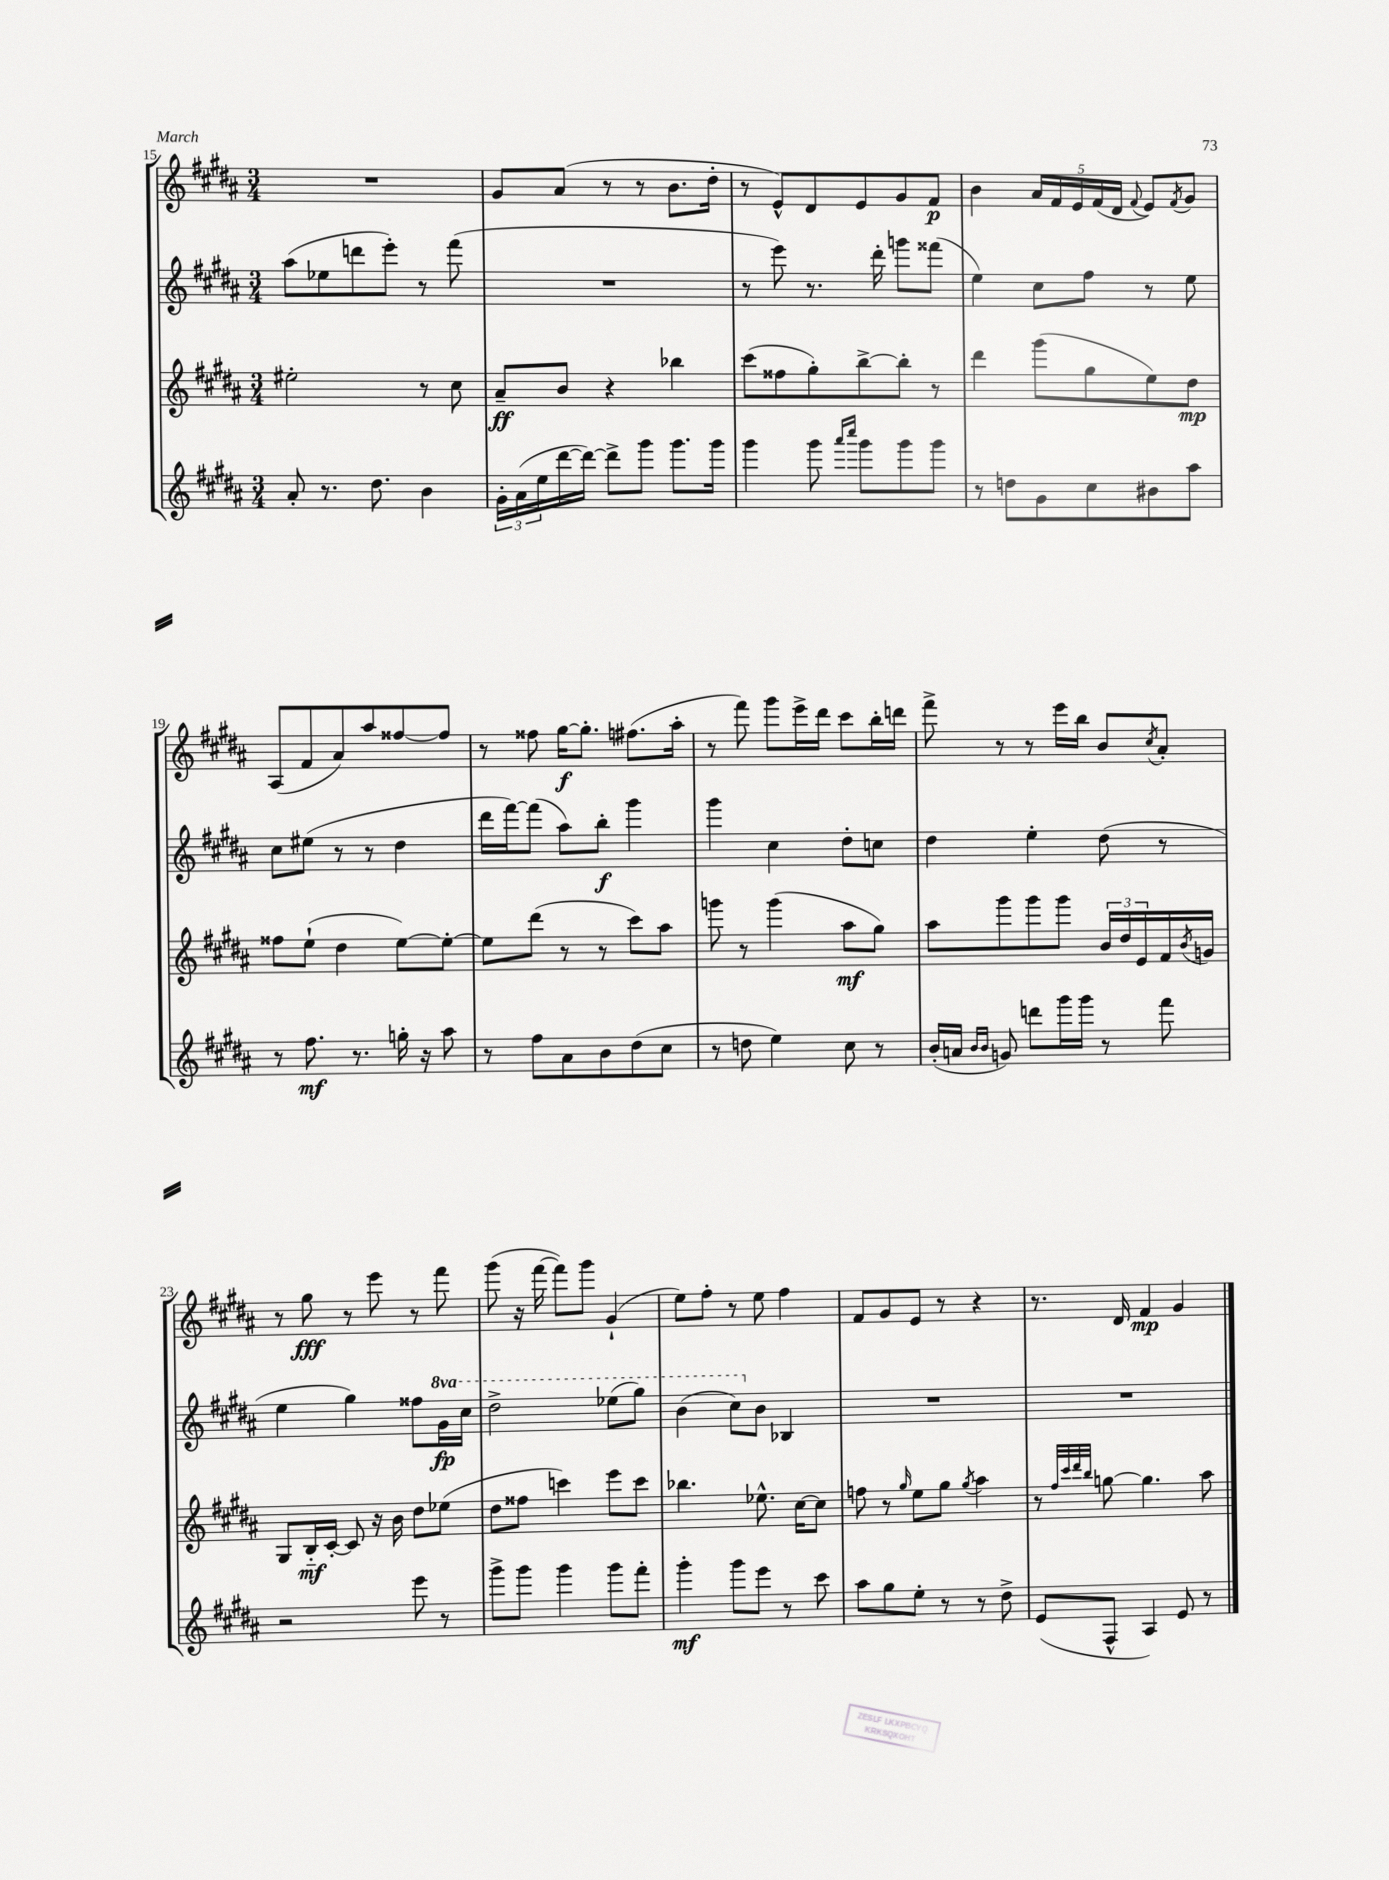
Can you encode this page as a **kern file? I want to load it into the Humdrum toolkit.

**kern	**dynam	**kern	**dynam	**kern	**dynam	**kern	**dynam
*part4	*part4	*part3	*part3	*part2	*part2	*part1	*part1
*staff4	*staff4	*staff3	*staff3	*staff2	*staff2	*staff1	*staff1
*clefG2	*	*clefG2	*	*clefG2	*	*clefG2	*
*k[f#c#g#d#a#]	*	*k[f#c#g#d#a#]	*	*k[f#c#g#d#a#]	*	*k[f#c#g#d#a#]	*
*M3/4	*	*M3/4	*	*M3/4	*	*M3/4	*
=15	=15	=15	=15	=15	=15	=15	=15
8a#'/	.	2ee#X'\	.	(8aa#\L	.	2.r	.
8.r	.	.	.	8ee-X\	.	.	.
.	.	.	.	8dddn\	.	.	.
8.dd#\	.	.	.	.	.	.	.
.	.	.	.	8eee'\J)	.	.	.
4b\	.	8r	.	8r	.	.	.
.	.	8cc#\	.	(8fff#\	.	.	.
=16	=16	=16	=16	=16	=16	=16	=16
24g#'\LL	.	8a#~/L	ff	2.r	.	8g#/L	.
(24a#\	.	.	.	.	.	.	.
24ee\	.	.	.	.	.	.	.
[16ddd#\	.	8b/J	.	.	.	(8a#/J	.
16ddd#\JJ_)	.	.	.	.	.	.	.
8ddd#^\L]	.	4r	.	.	.	8r	.
8ggg#\J	.	.	.	.	.	8r	.
8.ggg#\L	.	4bb-X\	.	.	.	8.b\L	.
16ggg#\Jk	.	.	.	.	.	16dd#'\Jk	.
=17	=17	=17	=17	=17	=17	=17	=17
4ggg#\	.	(8ccc#\L	.	8r	.	8r	.
.	.	8ff##X\	.	8eee\)	.	8e^^/L)	.
8ggg#\	.	8gg#'\)	.	8.r	.	8d#/	.
16qqaaa#/LL	.	.	.	.	.	.	.
16qqcccc#/JJ	.	.	.	.	.	.	.
8ggg#\L	.	[8bb^\	.	.	.	8e/	.
.	.	.	.	16ddd#'\	.	.	.
8ggg#\	.	8bb'\J]	.	8gggn\L	.	8g#/	.
8ggg#\J	.	8r	.	(8fff##X\J	.	8f#/J	p
=18	=18	=18	=18	=18	=18	=18	=18
8r	.	4ddd#\	.	4ee\)	.	4b\	.
8ddn\L	.	.	.	.	.	.	.
8g#\	.	(8ggg#\L	.	8cc#\L	.	20a#/LL	.
.	.	.	.	.	.	20f#/	.
.	.	.	.	.	.	20e/	.
8cc#\	.	8gg#\	.	8ff#\J	.	.	.
.	.	.	.	.	.	(20f#/	.
.	.	.	.	.	.	20d#/JJ	.
.	.	.	.	.	.	8qqf#/	.
8b#X\	.	8ee\)	.	8r	.	8e/L)	.
.	.	.	.	.	.	8qf#/	.
8aa#\J	.	8dd#\J	mp	8ee\	.	8g#/J	.
!!LO:LB:g=z
=19	=19	=19	=19	=19	=19	=19	=19
8r	.	8ff##X\L	.	8cc#\L	.	(8A#/L	.
8.ff#\	mf	(8ee`\J	.	(8ee#X\J	.	8f#/	.
.	.	4dd#\	.	8r	.	8a#/)	.
8.r	.	.	.	.	.	.	.
.	.	.	.	8r	.	8aa#/	.
16ggn'\	.	[8ee\L)	.	4dd#\	.	[8ff##X/	.
16r	.	.	.	.	.	.	.
8aa#\	.	8ee'\J_	.	.	.	8ff##/J]	.
=20	=20	=20	=20	=20	=20	=20	=20
8r	.	8ee\L]	.	16ddd#\LL	.	8r	.
.	.	.	.	[16fff#\J)	.	.	.
8ff#\L	.	(8ddd#\J	.	(8fff#\J]	.	8ff##X\	.
8a#\	.	8r	.	8aa#\L)	.	[16gg#\KL	f
.	.	.	.	.	.	8.gg#'\J]	.
8b\	.	8r	.	8bb'\J	f	.	.
(8dd#\	.	8ccc#\L)	.	4ggg#\	.	(8.ff#X\L	.
8cc#\J	.	8aa#\J	.	.	.	.	.
.	.	.	.	.	.	16aa#'\Jk	.
=21	=21	=21	=21	=21	=21	=21	=21
8r	.	8gggn\	.	4ggg#\	.	8r	.
8ddn\	.	8r	.	.	.	8fff#\)	.
4ee\)	.	(4ggg\	.	4cc#\	.	8ggg#\L	.
.	.	.	.	.	.	16eee^\L	.
.	.	.	.	.	.	16ddd#\JJ	.
8cc#\	.	8aa#\L	mf	8dd#'\L	.	8ccc#\L	.
8r	.	8gg#\J)	.	8ccn\J	.	16bb'\L	.
.	.	.	.	.	.	16dddn\JJ	.
=22	=22	=22	=22	=22	=22	=22	=22
(16b'/LL	.	8aa#\L	.	4dd#\	.	8fff#^\	.
16an/JJ	.	.	.	.	.	.	.
16qqb/LL	.	.	.	.	.	.	.
16qqb/JJ	.	.	.	.	.	.	.
8gn/)	.	8ggg#\	.	.	.	8r	.
8dddn\L	.	8ggg#\	.	4ee'\	.	8r	.
16ggg#\L	.	8ggg#\J	.	.	.	16eee\LL	.
16ggg#\JJ	.	.	.	.	.	16bb\JJ	.
8r	.	24b/LL	.	(8dd#\	.	8b/L	.
.	.	24dd#/	.	.	.	.	.
.	.	24e/	.	.	.	.	.
.	.	.	.	.	.	8qcc#/	.
8fff#\	.	16f#/	.	8r	.	8a#'/J	.
.	.	8qb/	.	.	.	.	.
.	.	16gn/JJ	.	.	.	.	.
!!LO:LB:g=z
=23	=23	=23	=23	=23	=23	=23	=23
2r	.	8G#/L	.	4ee\	.	8r	.
.	.	16B/L	mf	.	.	8gg#\	fff
.	.	[16c#'/JJ	.	.	.	.	.
.	.	8c#/]	.	4gg#\)	.	8r	.
.	.	16r	.	.	.	8eee\	.
.	.	16b\	.	.	.	.	.
8eee\	.	8dd#\L	.	8ff##X\L	.	8r	.
*	*	*	*	*8va	*	*	*
8r	.	(8ee-X\J	.	16gg#\L	fp	8fff#\	.
.	.	.	.	16ccc#\JJ	.	.	.
=24	=24	=24	=24	=24	=24	=24	=24
8ggg#^\L	.	8dd#\L	.	2ddd#^\	.	(8ggg#\	.
8ggg#\J	.	8ff##X\J	.	.	.	16r	.
.	.	.	.	.	.	[16fff#\	.
4ggg#\	.	4cccn\)	.	.	.	8fff#\L])	.
.	.	.	.	.	.	8ggg#\J	.
8ggg#\L	.	8eee\L	.	(8eee-X\L	.	(4g#`/	.
8fff#'\J	.	8ccc\J	.	8ggg#\J)	.	.	.
=25	=25	=25	=25	=25	=25	=25	=25
4ggg#'\	mf	4.bb-X\	.	(4bb\	.	8ee\L)	.
.	.	.	.	.	.	8ff#'\J	.
8ggg#\L	.	.	.	8ccc#\L)	.	8r	.
*	*	*	*	*X8va	*	*	*
8eee\J	.	8.ee-X^^\	.	8b\J	.	8ee\	.
8r	.	.	.	4B-X/	.	4ff#\	.
.	.	[16cc#\KL	.	.	.	.	.
8ccc#\	.	8cc#\J]	.	.	.	.	.
=26	=26	=26	=26	=26	=26	=26	=26
8aa#\L	.	8ffn\	.	2.r	.	8f#/L	.
8gg#\	.	8r	.	.	.	8g#/	.
.	.	16qqgg#/	.	.	.	.	.
8ee'\J	.	8ee\L	.	.	.	8e/J	.
8r	.	8gg#\J	.	.	.	8r	.
.	.	8qgg#/	.	.	.	.	.
8r	.	4aa#\	.	.	.	4r	.
8dd#^\	.	.	.	.	.	.	.
=27	=27	=27	=27	=27	=27	=27	=27
(8e/L	.	8r	.	2.r	.	8.r	.
.	.	32qqff#/LLL	.	.	.	.	.
.	.	32qqccc#/	.	.	.	.	.
.	.	32qqddd#/	.	.	.	.	.
.	.	32qqbb/JJJ	.	.	.	.	.
8F#^^/J	.	[8ggn\	.	.	.	.	.
.	.	.	.	.	.	16d#/	.
4A#/)	.	4.gg\]	.	.	.	4f#/	mp
8e/	.	.	.	.	.	4g#/	.
8r	.	8aa#\	.	.	.	.	.
==	==	==	==	==	==	==	==
*-	*-	*-	*-	*-	*-	*-	*-
